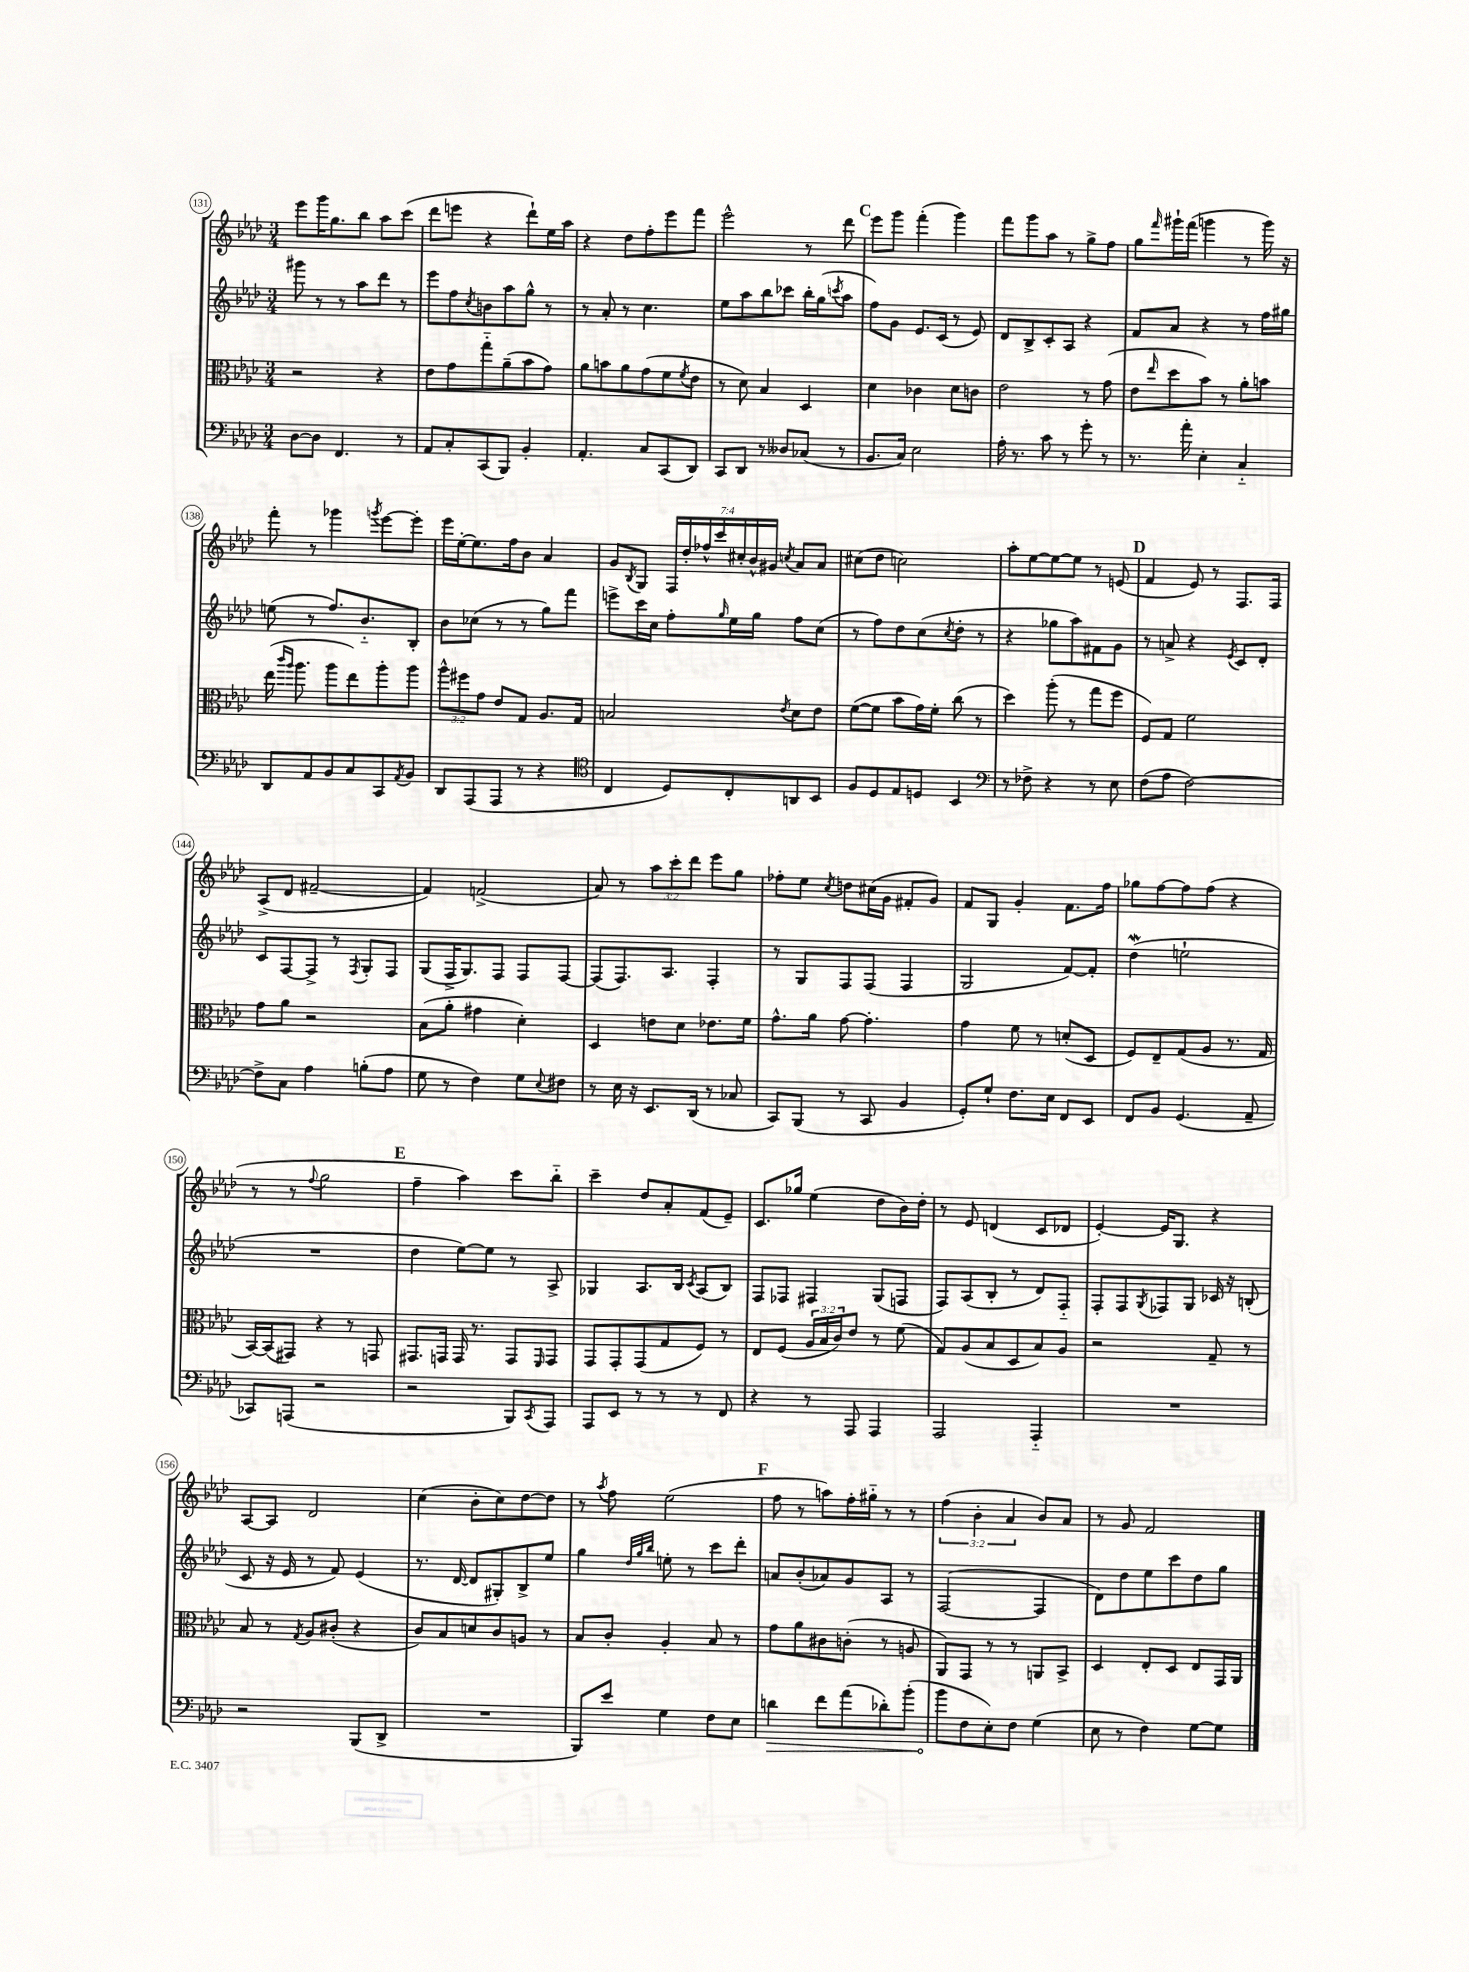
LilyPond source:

<<
\new StaffGroup <<
\new Staff = "s0" {
    \clef treble \key aes \major \numericTimeSignature \time 3/4 \override Staff.TupletNumber.text = #tuplet-number::calc-fraction-text
    ees'''8 g'''16 g''8. bes''8 aes''8 c'''8( |
    des'''8 e'''8 r4 des'''8-!) ees''16 aes''16 |
    r4 des''8 f''8-. ees'''8 f'''8 |
    ees'''2-^ r8 des'''8 |
    \mark \markup { \bold "C" } ees'''8 g'''8 f'''4-.( g'''4) |
    f'''8 g'''8 aes''8 r8 g''8-> f''8 |
    g''8 \grace { f'''16 } gis'''16-! f'''16( g'''4 r8 g'''16) r16 |
    f'''8-. r8 ges'''4 \acciaccatura { g'''8 } ees'''8~ ees'''8-. |
    ees'''16 ees''16~-. ees''8. f''16 bes'8 aes'4 |
    g'8 \acciaccatura { bes8 } g8 \tuplet 7/4 { f16 des''16-. fes''16-^ c'''16 cis''16-. bes'16-^ gis'16 } \acciaccatura { c''8 } aes'8 aes'8 |
    cis''8( des''8 c''2) |
    aes''8-. ees''8~ ees''8~ ees''8 r8 e'8( |
    \mark \markup { \bold "D" } f'4 ees'8) r8 f8. f16 |
    aes8->( des'8 fis'2~-- |
    fis'4) f'2->( |
    aes'8) r8 \tuplet 3/2 { aes''8 c'''8-. des'''8 } ees'''8 g''8 |
    fes''8-. ees''8 \acciaccatura { c''8 } d''8 cis''16( g'16 fis'8-. g'8) |
    f'8 g8 g'4-. f'8. f''16 |
    ges''8 f''8~ f''8 f''8( r4 |
    r8 r8 \appoggiatura { f''8 } g''2 |
    \mark \markup { \bold "E" } f''4-- aes''4) c'''8 bes''8-_ |
    c'''4-- des''8 aes'8-. f'8( ees'8--) |
    c'8. ges''16 ees''4( des''8 bes'16) des''16-. |
    r8 ees'8 d'4( c'8 des'8 |
    ees'4~-.) ees'16 g8. r4 |
    aes8~ aes8 des'2 |
    c''4( bes'8-. c''8) des''8~ des''8 |
    r8 \acciaccatura { aes''8 } f''8 ees''2( |
    \mark \markup { \bold "F" } f''8 r8 a''8) f''16-. gis''16-_ r8 r8 |
    \tuplet 3/2 { f''4( bes'4-. aes'4 } bes'8) aes'8 |
    r8 g'8 f'2 \bar "|." |
}
\new Staff = "s1" {
    \clef treble \key aes \major \numericTimeSignature \time 3/4
    gis'''8 r8 r8 aes''8 des'''8 r8 |
    ees'''8 f''8 \acciaccatura { c''8 } b'8 aes''8 g''8-^ r8 |
    r8 aes'8-. r8 c''4. |
    ees''8 aes''8 bes''8 ces'''8 bes''16-. g''16( \acciaccatura { c'''8 } aes''8 |
    \mark \markup { \bold "C" } f''8) g'8 ees'8. c'16( r8 ees'8) |
    des'8 bes8-> c'8-. aes8 r4 |
    f'8 aes'8 r4 r8 f''16 gis''16 |
    e''8( r8 f''8.) bes'8.-_ bes8-. |
    bes'8 ces''8( r8 r8 g''8) f'''8 |
    e'''8-> c'''16 c''16 f''8-. \grace { g''16 } ees''16 g''16 f''8 c''8( |
    r8 f''8) des''8 c''8( \acciaccatura { c''8 } des''8-. r8 |
    r4 ges''8 aes''8) fis'8 g'8 |
    \mark \markup { \bold "D" } r8 a'8-> r4 \acciaccatura { ees'8 } c'8 des'8-. |
    c'8 f8~ f8-> r8 \acciaccatura { f8 } g8-. f8 |
    g8( f16-> g8.) f8 f8 f8~ |
    f8( f8.) aes8. f4-. |
    r8 g8 f8 f8( f4 |
    g2 f'8~) f'8-. |
    des''4\mordent( e''2-! |
    R2. |
    \mark \markup { \bold "E" } des''4 ees''8~) ees''8 r8 aes8-> |
    ges4 aes8. bes16 \acciaccatura { c'8 } aes8( bes8) |
    f8 fes8 fis4 g8( f8 |
    f8) aes8( bes8-. r8 des'8) f8-_ |
    f8-. f8 \acciaccatura { g8 } fes8 g8 ces'16 r16 b8-.( |
    c'8 r16 ees'16 r8 f'8) ees'4( |
    r8. des'16~ des'8 gis8-.) bes8-> ees''8 |
    g''4 \grace { des''32 g''32 bes''32 } e''8-. r8 c'''8 des'''8-. |
    \mark \markup { \bold "F" } a'8 bes'8-.( aes'8) g'8 aes8 r8 |
    f2~( f4 |
    des'8) des''8 ees''8 c'''8 des''8 g''8 \bar "|." |
}
\new Staff = "s2" {
    \clef alto \key aes \major \numericTimeSignature \time 3/4 \override Staff.TupletNumber.text = #tuplet-number::calc-fraction-text
    r2 r4 |
    ees'8 g'8 g''8-_ aes'8--( bes'8 g'8) |
    aes'8 b'8 aes'8 g'8( f'8 \acciaccatura { f'8 } ees'8 |
    r8 des'8) bes4 des4 |
    \mark \markup { \bold "C" } des'4 ces'4 des'8 c'8 |
    ees'2 r8 g'8( |
    ees'8 \grace { ees''16 } des''8 bes'8) r8 aes'8-. b'8 |
    ees''16( \grace { c'''16 aes''16 } aes''8. aes''8 ees''8) aes''8-. aes''8 |
    \tuplet 3/2 { aes''8-^ fis''8 g'8 } ees'8 g8 aes8. g16 |
    b2 \acciaccatura { ees'8 } des'8 ees'8 |
    f'8~( f'8 bes'8 g'16) f'16-. c''8( r8 |
    des''4) aes''8-.( r8 g''8 f''8 |
    \mark \markup { \bold "D" } f8) g8 f'2 |
    g'8 aes'8 r2 |
    bes8( aes'8-. gis'4 des'4-.) |
    des4 e'8 des'8 ees'8. f'16 |
    g'8.-^ aes'16 g'8~ g'4.-. |
    g'4 f'8 r8 d'8-.( des8 |
    f8) ees8-- g8( aes8 r8. g16 |
    bes,16~) bes,16( gis,8) r4 r8 g,8 |
    \mark \markup { \bold "E" } gis,8. g,16 g,16 r8. g,8 \grace { f,16 } g,8 |
    g,8 g,8-. g,8( g8 f8) r8 |
    ees8 f8( \tuplet 3/2 { aes16 bes16 c'16) } ees'8 r8 f'8( |
    g8) aes8( bes8 des8 bes8) aes8 |
    r2 g8-- r8 |
    bes8 r8 \acciaccatura { g8 } aes8 cis'8-.( r4 |
    c'8) bes8 d'8 c'8 a8 r8 |
    bes8 c'8-. aes4-. bes8 r8 |
    \mark \markup { \bold "F" } g'8 aes'8 cis'8 c'8-.( r8 a8 |
    aes,8) g,8 r8 r8 a,8 bes,8-> |
    des4 ees8-. des8 ees8 g,16 aes,16 \bar "|." |
}
\new Staff = "s3" {
    \clef bass \key aes \major \numericTimeSignature \time 3/4
    des8~ des8 f,4. r8 |
    aes,8 c8-. c,8( bes,,8) bes,4-. |
    aes,4.-. c8 c,8( des,8) |
    c,8 des,8 r8 deses8 ces8( r8 |
    \mark \markup { \bold "C" } bes,8. c16) ees2 |
    aes16-. r8. c'8 r8 g'8-. r8 |
    r8. aes'16-. ees4-. c4-_ |
    des,8 aes,8 bes,8 c8 c,8 \acciaccatura { aes,8 } bes,8 |
    des,8 aes,,8( aes,,8 r8 r4 |
    \clef tenor c4 des8) c8-. a,8 bes,8 |
    f8 des8 ees8 d8 bes,4 |
    \clef bass r8 fes8-> r4 r8 ees8 |
    \mark \markup { \bold "D" } f8( aes8 f2~) |
    f8-> c8 aes4 b8-.( aes8 |
    g8 r8 f4) g8 \appoggiatura { ees8 } fis8 |
    r8 ees16 r16 ees,8. des,16( r8 ces8 |
    c,8) bes,,8( r8 c,8 bes,4 |
    g,8-.) g8-! f8. ees16 f,8 ees,8 |
    f,8 bes,8 g,4.( aes,8-- |
    ces,8) a,,8( r2 |
    \mark \markup { \bold "E" } r2 bes,,8) \acciaccatura { c,8 } aes,,8 |
    aes,,8 ees,8 r8 r8 r8 f,8 |
    r4 r8 aes,,8 aes,,4 |
    aes,,2 aes,,4-_ |
    R2. |
    r2 bes,,8( des,8-> |
    R2. |
    bes,,8) ees'8 g4 f8 ees8 |
    \mark \markup { \bold "F" } \once \override Hairpin.circled-tip = ##t d'4\> f'8 aes'8( des'8-.) bes'8-.( |
    bes'8\! f8 ees8-.) f8 g4( |
    ees8 r8 f4) g8~ g8 \bar "|." |
}
>>
>>
\layout { \context { \Score currentBarNumber = #131 \override BarNumber.stencil = #(make-stencil-circler 0.1 0.3 ly:text-interface::print) } }
